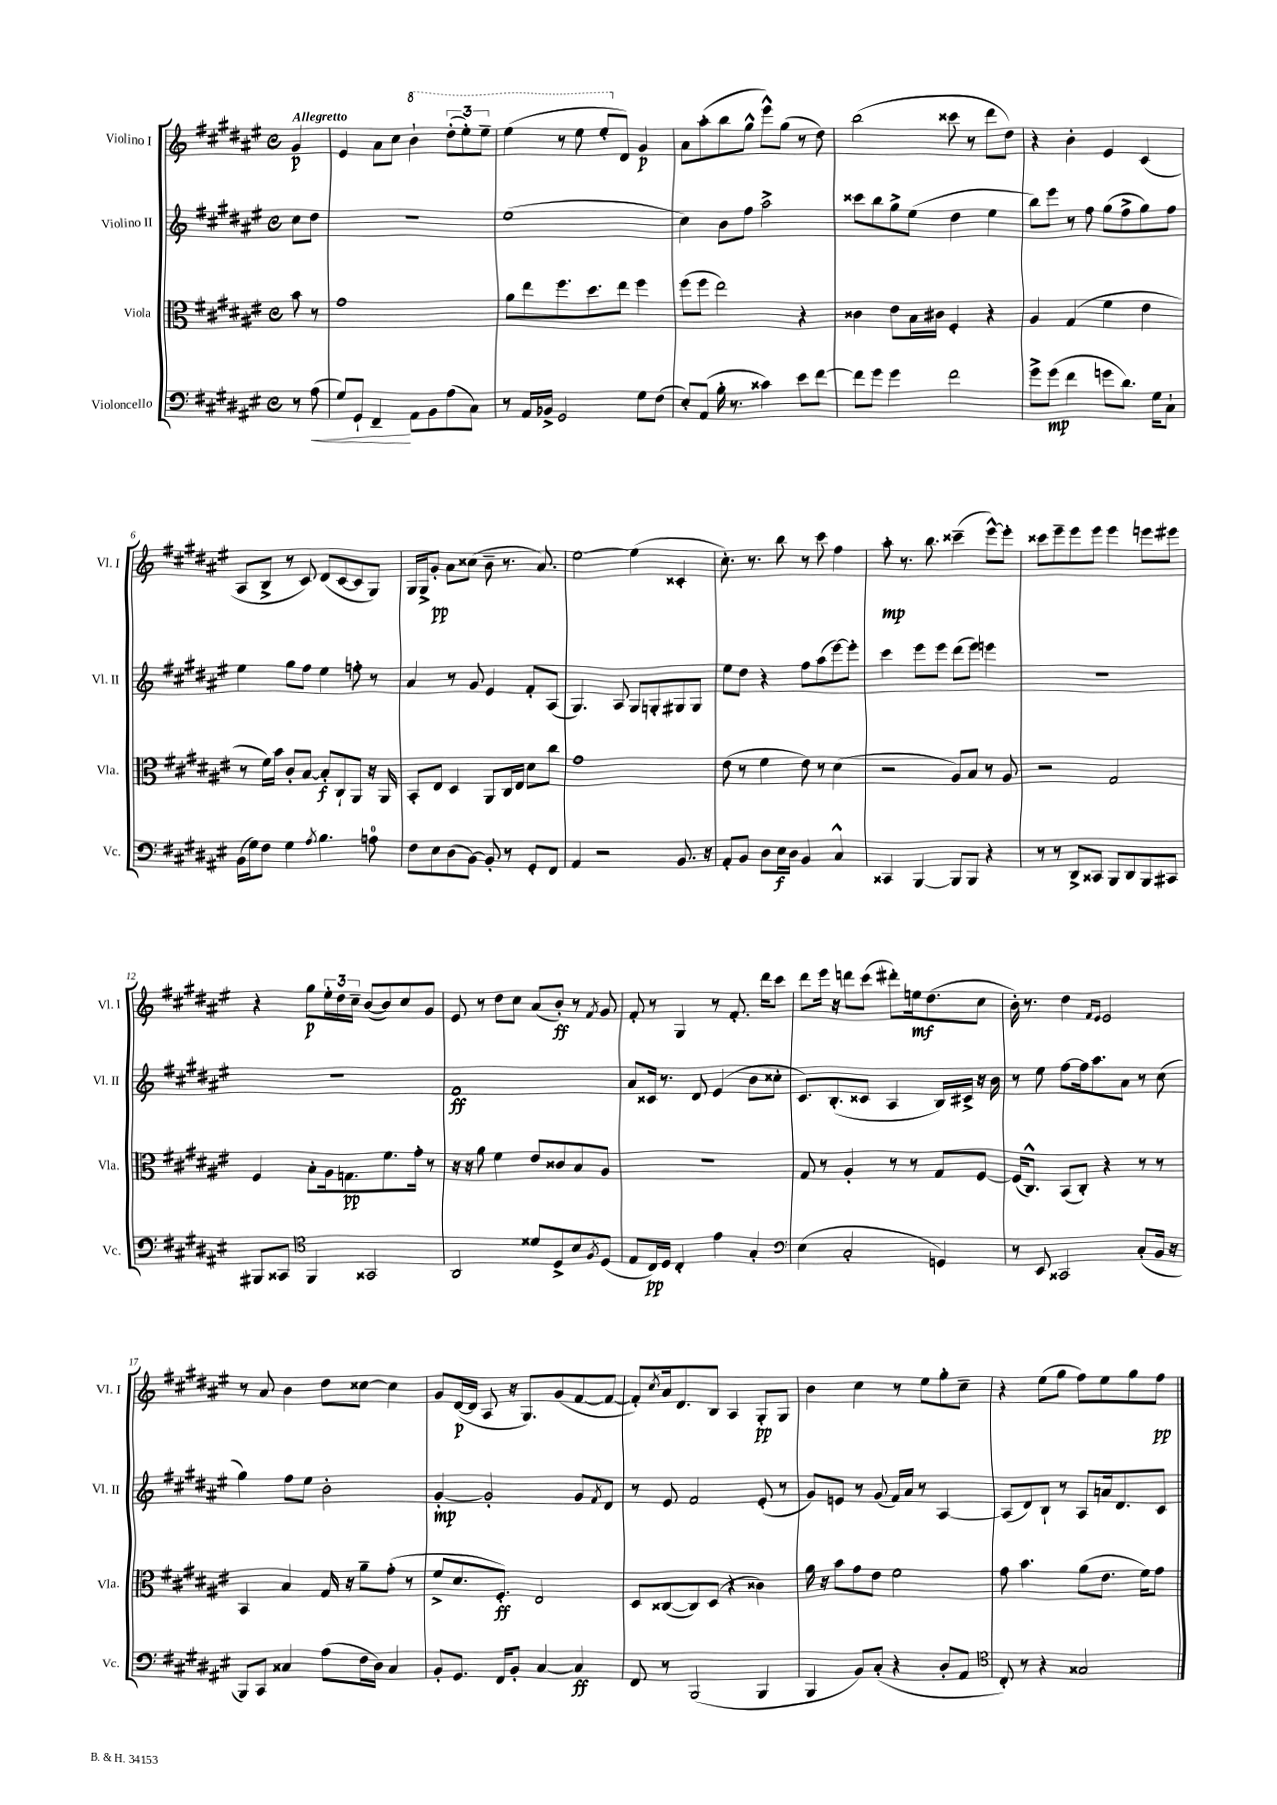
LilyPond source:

<<
\new StaffGroup <<
\new Staff = "s0" \with { instrumentName = "Violino I" shortInstrumentName = "Vl. I" } {
    \clef treble \key fis \major \defaultTimeSignature \time 4/4 \partial 4 \tempo "Allegretto"
    gis'4\p |
    eis'4 ais'8 cis''8 \ottava #1 b''4-! \tuplet 3/2 { dis'''8-.( eis'''8-.) eis'''8-- } |
    eis'''4( r8 eis'''8 eis'''8-. \ottava #0 dis'8) gis'4\p |
    ais'8 ais''8-.( b''8 gis''8-^ eis'''8-^) gis''8( r8 dis''8) |
    b''2( cisis'''8 r8 dis'''8 dis''8) |
    r4 b'4-. eis'4 cis'4( |
    ais8 b8-> r8 cis'8) dis'8( cis'8~ cis'8 gis8) |
    gis16 gis16-> gis'8-.\pp ais'8 cisis''8( b'8-- r8. ais'8.) |
    eis''2~ eis''4( cisis'4-. |
    cis''8.-.) r8. b''8 r8 cis'''8 fis''4 |
    ais''8-.\mp r8. b''8. cisis'''4--( eis'''8~-^) eis'''8-. |
    cisis'''8 eis'''8-- eis'''8 eis'''8 eis'''4 e'''8 eis'''8 |
    r4 gis''8\p \tuplet 3/2 { eis''16-. dis''16 cis''16-- } b'8~( b'8) cis''8 gis'8 |
    eis'8 r8 dis''8 cis''8 ais'8( b'8-.\ff) r8 \acciaccatura { fis'8 } gis'8 |
    fis'8-. r8 gis4 r8 fis'8.-. dis'''16 cis'''8 |
    dis'''8 eis'''16 r16 d'''8 cis'''8( dis'''8-.) e''16\mf dis''8.( cis''8 |
    b'16-.) r8. dis''4 \grace { fis'16 eis'16 } eis'2 |
    r8 ais'8 b'4 dis''8 cisis''8~ cisis''4 |
    gis'8 dis'16~\p( dis'16 ais8 r16 gis8.) gis'8( fis'8~ fis'8~ |
    fis'8-.) \acciaccatura { cis''8 } ais'16 dis'8. b8 ais4 gis8-.\pp gis8 |
    b'4 cis''4 r8 eis''8 gis''8-. cis''8-- |
    r4 eis''8( gis''8 fis''8) eis''8 gis''8 fis''8\pp \bar "|." |
}
\new Staff = "s1" \with { instrumentName = "Violino II" shortInstrumentName = "Vl. II" } {
    \clef treble \key fis \major \defaultTimeSignature \time 4/4 \partial 4
    cis''8 dis''8 |
    R1 |
    eis''1( |
    cis''4) b'8 fis''8 ais''2-> |
    cisis'''8 b''8 gis''8-> eis''8( dis''4 eis''4 |
    b''8) eis'''8 r8 fis''8 gis''8( fis''8-> gis''8) fis''8 |
    eis''4 gis''8 fis''8 eis''4 f''8-. r8 |
    ais'4 r8 gis'8 eis'4 fis'8-. ais8( |
    gis4.) ais8 gis8 g8-. gis8 gis8 |
    eis''8 dis''8 r4 fis''8 ais''8( eis'''8~) eis'''8-. |
    cis'''4 eis'''8 eis'''8 dis'''8( eis'''8) e'''4 |
    R1 |
    R1 |
    fis'1\ff |
    ais'8 cisis'16 r8. dis'8 eis'4( b'8 cisis''8-. |
    cis'8.) b8.-.( cisis'8 ais4 b16) cis'16-> r16 b'16 |
    r8 eis''8 fis''8~ fis''16 ais''8. ais'8 r8 cis''8( |
    gis''4) fis''8 eis''8 b'2-. |
    gis'4~-.\mp gis'2-. gis'8 \acciaccatura { fis'8 } dis'8 |
    r8 eis'8 fis'2 eis'8-.( r8 |
    gis'8) e'8 r8 gis'8( fis'16) ais'16 r8 ais4~ |
    ais8( dis'8) b8-! r8 ais8 a'16 dis'8. cis'8 \bar "|." |
}
\new Staff = "s2" \with { instrumentName = "Viola" shortInstrumentName = "Vla." } {
    \clef alto \key fis \major \defaultTimeSignature \time 4/4 \partial 4
    b'8 r8 |
    gis'1 |
    ais'8 eis''8 fis''8. dis''8. eis''8 fis''4 |
    fis''8( fis''8 eis''2) r4 |
    cisis'4 eis'8 b16 cis'16 fis4-. r4 |
    ais4 gis4( fis'4 eis'4 |
    r8 fis'16) b'16 cis'8-. b8~ b8-.\f cis8-! ais,8 r16 ais,16 |
    b,8-. eis8 dis4 ais,8 cis16 eis16 dis'8 cis''8 |
    gis'1 |
    eis'8( r8 fis'4 eis'8) r8 dis'4( |
    r2 ais8) b8 r8 ais8 |
    r2 gis2 |
    fis4 b8-. ais16 g8.\pp fis'8. gis'16-. r8 |
    r16 r16 ais'8 fis'4 eis'8 cisis'8 b8 ais8 |
    R1 |
    gis8 r8 ais4-. r8 r8 gis8 fis8~ |
    fis16( cis8.-^) b,8( cis8-.) r4 r8 r8 |
    b,4 b4 gis16 r16 ais'8-- gis'8-.( r8 |
    fis'8-> dis'8. fis8.-.\ff) eis2 |
    dis8 cisis8~( cisis8) dis8( r4 cisis'4) |
    ais'16 r16 b'8 gis'8 eis'8 fis'2 |
    gis'8 b'4. ais'8( eis'8. fis'16) gis'8 \bar "|." |
}
\new Staff = "s3" \with { instrumentName = "Violoncello" shortInstrumentName = "Vc." } {
    \clef bass \key fis \major \defaultTimeSignature \time 4/4 \partial 4
    r8 ais8\<( |
    gis8) gis,8-! fis,4--\! ais,8 b,8 ais8( cis8) |
    r8 ais,16 bes,16-> gis,2 gis8 fis8( |
    eis8-.) ais,8( b16-. r8. cisis'4) eis'8 fis'8~ |
    fis'8 gis'8 gis'4 fis'2 |
    gis'8-> gis'8\mp( fis'4 g'8 dis'8.) gis16 cis8-! |
    b,16( gis16) fis8 gis4 \acciaccatura { ais8 } b4. a8-0 |
    fis8 eis8 dis8( b,8~) b,8-. r8 gis,8-. fis,8 |
    ais,4 r2 b,8. r16 |
    ais,8-. b,8 dis8 eis16\f dis16 b,4 cis4-^ |
    cisis,4 b,,4~ b,,8 b,,8 r4 |
    r8 r8 dis,8-> cisis,8 b,,8 dis,8 b,,8 cis,8 |
    bis,,8 cisis,8 \clef tenor fis,4 gisis,2 |
    ais,2 disis'8 dis8-> b8 \acciaccatura { fis8 } dis8( |
    eis8 cis16\pp) dis16 cis4-. eis'4 gis4-. |
    \clef bass eis4( cis2-. g,4) |
    r8 eis,8 cisis,2 cis8-.( b,16 r16 |
    b,,8) cis,8 cisis4 ais8( fis16 dis16) cisis4 |
    b,8-. gis,8. fis,16 b,8-. cis4~ cis4\ff |
    fis,8 r8 b,,2( b,,4 |
    b,,4 b,8) cis8-.( r4 dis8-. ais,8 |
    \clef tenor cis8-.) r8 r4 gisis2 \bar "|." |
}
>>
>>
